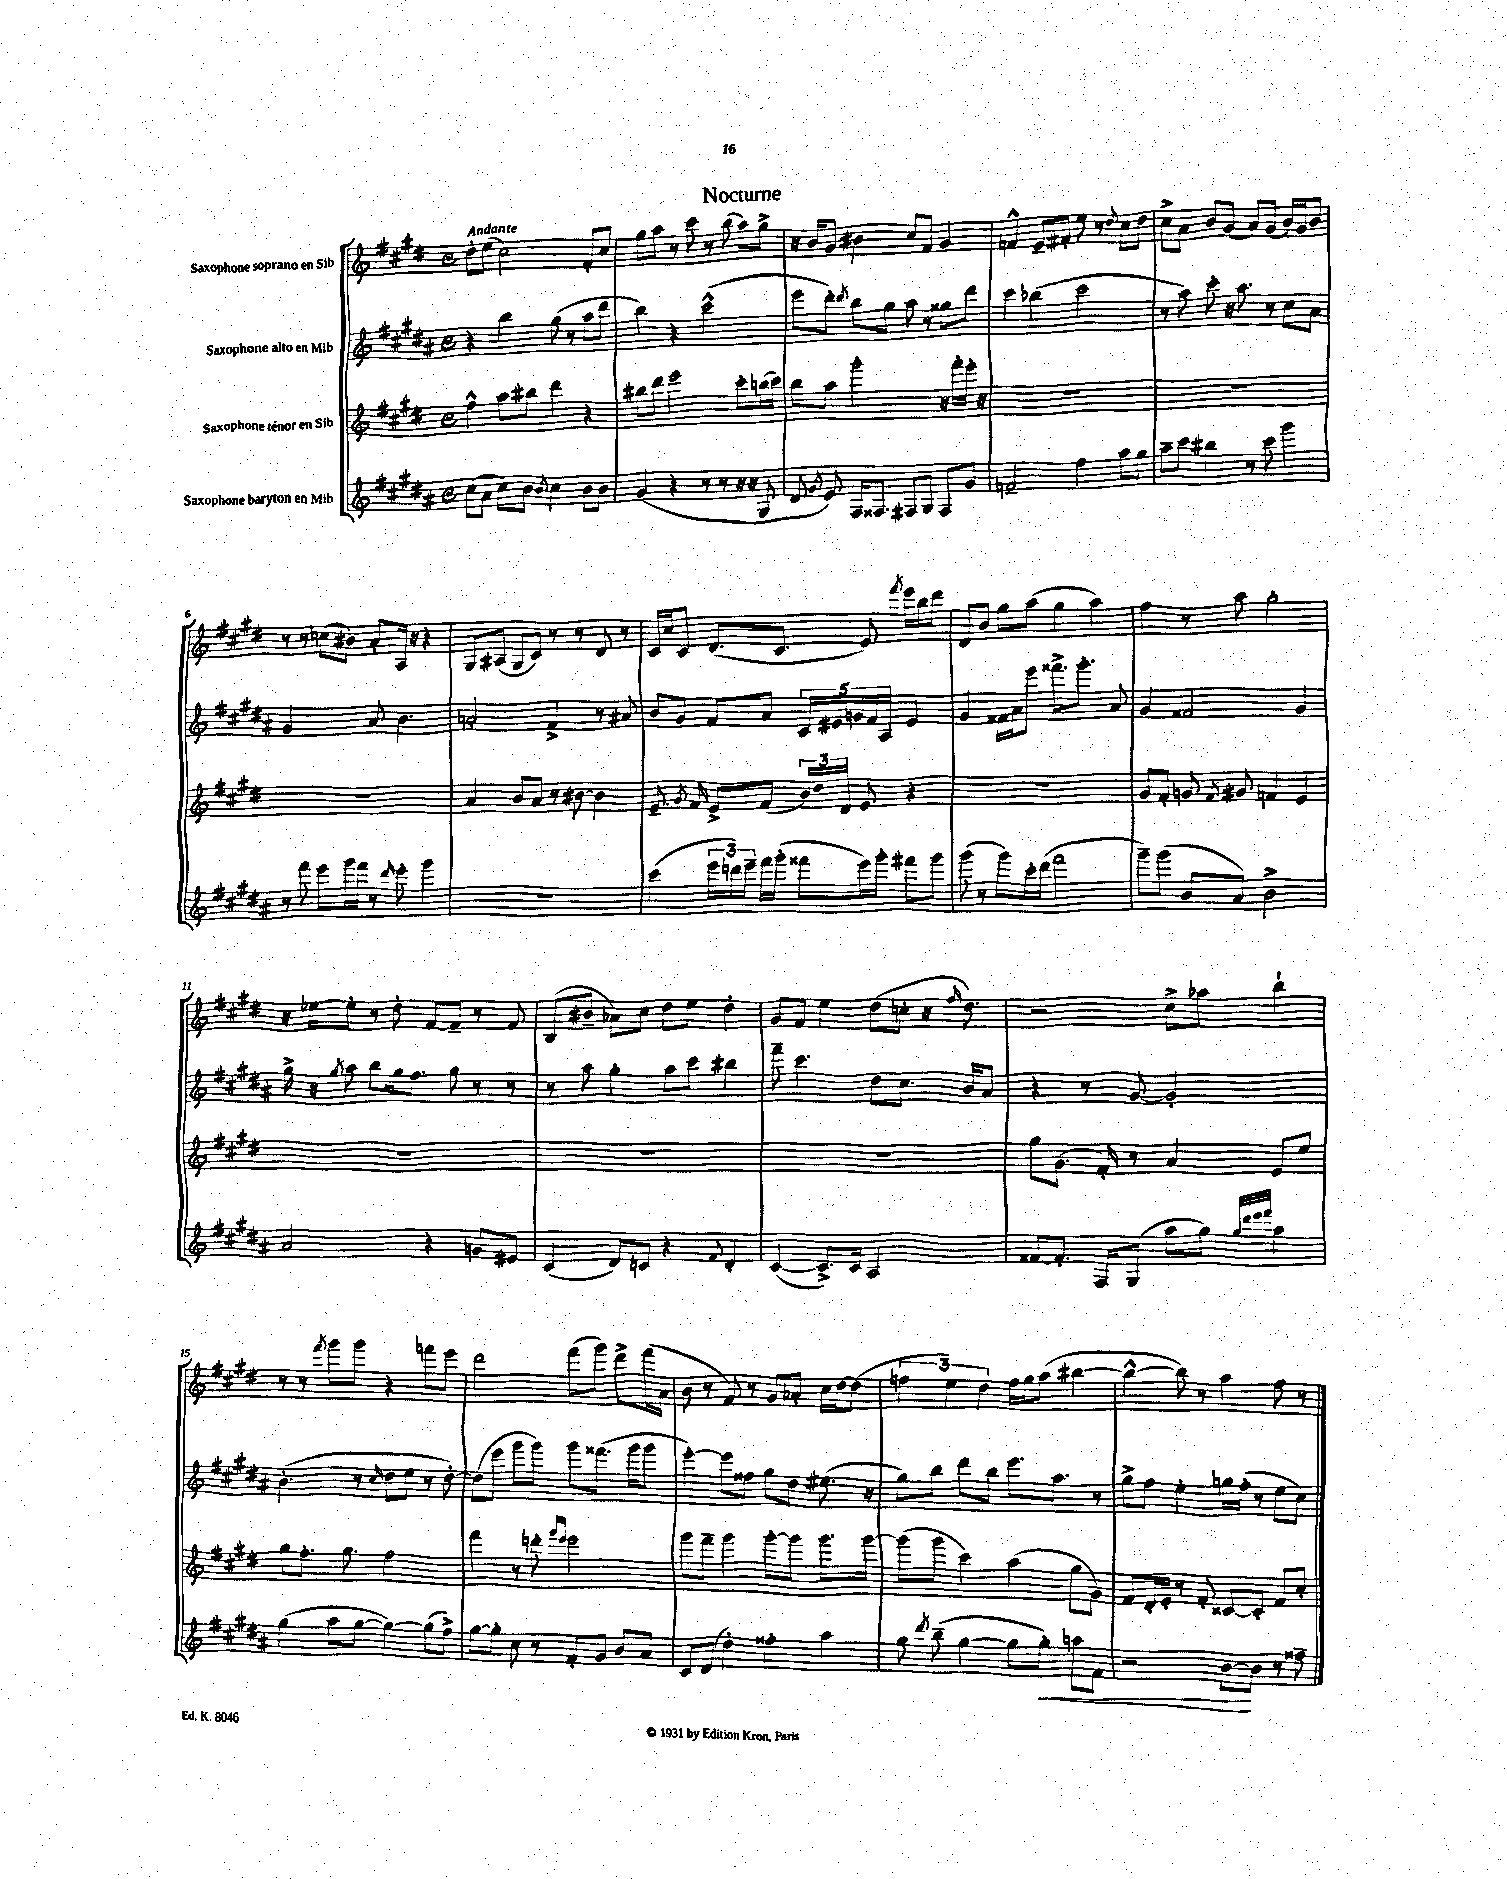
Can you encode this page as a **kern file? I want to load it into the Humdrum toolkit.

**kern	**kern	**kern	**kern
*staff4	*staff3	*staff2	*staff1
*clefG2	*clefG2	*clefG2	*clefG2
*k[f#c#g#d#a#]	*k[f#c#g#d#]	*k[f#c#g#d#a#]	*k[f#c#g#d#]
*M4/4	*M4/4	*M4/4	*M4/4
*met(c)	*met(c)	*met(c)	*met(c)
(8cc#	4ff#^^	4r	8dd#'
8a#	.	.	(8ee
8cc#)	8aa	4bb	2cc#)
8b	8bb#	.	.
8qb	.	.	.
4cc#	4ddd#	(8gg#	.
.	.	8r	.
8b	4r	8aa#	8f#'
8b	.	8ddd#	8cc#
=	=	=	=
(4g#	8bb#	4bb)	8gg#
.	8ddd#	.	8aa
4r	2eee	4r	8r
.	.	.	8ccc#
8r	.	(2ccc#^^	8r
8r	.	.	(8bb
16r	8ccc#'	.	8aa)
16r	.	.	.
8G#	(16bb	.	8gg#^
.	16ccc#)	.	.
=	=	=	=
8d#	8bb	8eee	16r
.	.	.	16b
8qg#	.	.	.
8e)	8aa	8ddd#')	8g#
.	.	8qddd#	.
16F#	2ggg#'	8bb	4b#
8.F##	.	.	.
.	.	8gg#	.
8F#	.	8aa#	8cc#
8G#	.	8r	8f#
8F#	16r	8gg##	4g#
.	16fff#'	.	.
8g#	16eee'	8ddd#	.
.	16r	.	.
=	=	=	=
2f~	1r	4ccc#	4f^^
.	.	(4bb-	8e~
.	.	.	8f#'
4ff#	.	2ccc#	8ee
.	.	.	8r
.	.	.	8qqdd#
8aa#	.	.	8cc#
8gg#	.	.	8dd#
=	=	=	=
8aa#~	1r	8r	8cc#^
8ccc#	.	8aa#)	8a
4bb#	.	8ccc#'	8b
.	.	16r	(8g#
.	.	8.aa#	.
8r	.	.	8a)
8ccc#	.	8r	(8g#
4ggg#	.	8cc#	16b)
.	.	.	16g#
.	.	8a#	8b
=	=	=	=
8r	1r	2g#	8r
8fff#	.	.	8r
8eee	.	.	(8cc
16ggg#	.	.	8b#)
16fff#	.	.	.
8r	.	8a#	8a'
16qqddd#	.	.	.
8eee'	.	4.b	16A
.	.	.	16r
4ggg#	.	.	4r
=	=	=	=
1r	4a	2a'	8G#
.	.	.	(8A#
.	8b	.	8G#
.	8a	.	8c#)
.	8r	4f#^	8r
.	[8b#	.	8r
.	4b#]	8r	8d#
.	.	8a#	8r
=	=	=	=
(4ccc#	8.e~	8b	16c#
.	.	.	16cc#
.	.	8g#	8c#
.	8qg#	.	.
.	16f#	.	.
24eee	8e^	8f#	(8.d#
24ddd)	.	.	.
24eee~	.	.	.
16fff#	(8f#	8a#	.
(16ggg#'	.	.	8.c#
8fff##	24b)	20c#	.
.	24dd#	.	.
.	.	20e#	.
.	24d#	.	.
.	.	20g	.
16eee)	8e	.	8e)
.	.	20f#	.
16ggg#'	.	.	.
.	.	20A#	.
.	.	.	8qfff#
8fff#	4r	4e#	16eee
.	.	.	16bb
8ggg#	.	.	8ddd#
=	=	=	=
(8ggg#	1r	4g#	8d#
8r	.	.	8b
8ggg#)	.	16f##	8gg#
.	.	16a#	.
16ccc#'	.	8eee	(8aa
(16ddd#	.	.	.
2fff#	.	8.fff##^	4gg#
.	.	8.ggg#'	.
.	.	.	4aa)
.	.	8a#	.
=	=	=	=
8ggg#~)	8g#	4g#	4ff#
(8ggg#	8f#'	.	.
8b	8g	2f##	8r
.	8qf#	.	.
8a#)	8g#	.	8aa
2b^	4f	.	2gg#'
.	4e	4g#	.
=	=	=	=
2a#	1r	16gg#^	16r
.	.	16r	[16ee-
.	.	8qgg#	.
.	.	8aa#	8ee-']
.	.	8bb	8r
.	.	16gg#	8dd#'
.	.	8.ff#	.
4r	.	.	[8f#
.	.	8gg#	8f#~]
8g	.	8r	8r
8e#	.	8r	8f#
=	=	=	=
(4c#	1r	8r	(8B
.	.	8aa#	8b#~
8d#)	.	4gg#'	8a-)
8c	.	.	8cc#
4r	.	8aa#	8dd#
.	.	8ccc#	8ee
8qqf#	.	.	.
4d#'	.	4bb#	4dd#'
=	=	=	=
([4c#	1r	8fff#~	8g#
.	.	4.ccc#	8f#
8.c#^])	.	.	4ee
16c#	.	.	.
2A#	.	8dd#	(8dd#
.	.	8.cc#	8cc'
.	.	.	16r
.	.	.	16qqff#
.	.	16b	8.dd#)
.	.	8a#	.
=	=	=	=
[8f##	8gg#	4r	2r
8.f##']	(8.g#	.	.
.	.	8r	.
16F#	16f#')	.	.
(8G#	8r	[8g#	.
8aa#	4a	2g#']	8cc#^
8gg#)	.	.	8aa-
32qqgg#	.	.	.
32qqddd#	.	.	.
32qqeee	.	.	.
32qqfff#	.	.	.
4aa#	8e	.	4bb`
.	8ee	.	.
=	=	=	=
(4gg#	8gg#	(4.b'	8r
.	8.ff#'	.	8r
.	.	.	8qfff#
8aa#	.	.	8ggg#
.	8.gg#	.	.
[8gg#	.	8r	8ggg#
.	.	16qqcc#	.
4gg#_)	2ff#	8dd#	4r
.	.	8ee	.
(8gg#]	.	8r	8fff
8ff#^)	.	[8dd#')	8eee
=	=	=	=
[8gg#	4fff#	(8dd#]	2ddd#
8gg#']	.	8eee	.
8cc#	8r	8ggg#	.
8r	8ddd'	8ggg#)	.
.	16qqggg#	.	.
.	16qqeee	.	.
8f#'	2eee	8ggg#	(8fff#
8g#	.	(8.fff##	8ggg#)
8b	.	.	8ddd#^
.	.	16ggg#	.
8a#	.	8ggg#	(16fff#
.	.	.	16a
=	=	=	=
8c#	8ggg#	[4eee')	8b
(8d#	8fff#~	.	8r
4dd#')	4ggg#	8eee]	8f#)
.	.	8ff##	8r
4ff##'	[8ggg#'	8gg#	8g#
.	8ggg#]	8dd#	8a-'
4aa#	8.ggg#	(8.ee#	16cc#
.	.	.	[16dd#
.	.	.	(8dd#]
.	[16ggg#	16r	.
=	=	=	=
8gg#	(8ggg#]	8gg#)	6ff
8qddd#	.	.	.
(8bb~	8ggg#	8bb	.
.	.	.	6ee)
[4gg#	4ccc#)	8ddd#	.
.	.	.	6dd#
.	.	8bb	.
8gg#]	(4aa	8.eee	16ff
.	.	.	16gg#
8gg#')	.	.	(8aa
.	.	8.aa#	.
8aa	8gg#	.	[4bb#
8f#	8g#)	8r	.
=	=	=	=
2r	8f#	8gg#^	4bb#^^_
.	16d#'	8ff#	.
.	16e'	.	.
.	8r	4ee'	8bb#])
.	8f#'	.	8r
[8b	[8c##	16gg	4aa
.	.	(16ff#'	.
8b]	8c##']	8r	.
8r	8f#	8ee	8ff#
8ff##~	8cc#'	8cc#)	8r
==	==	==	==
*-	*-	*-	*-
